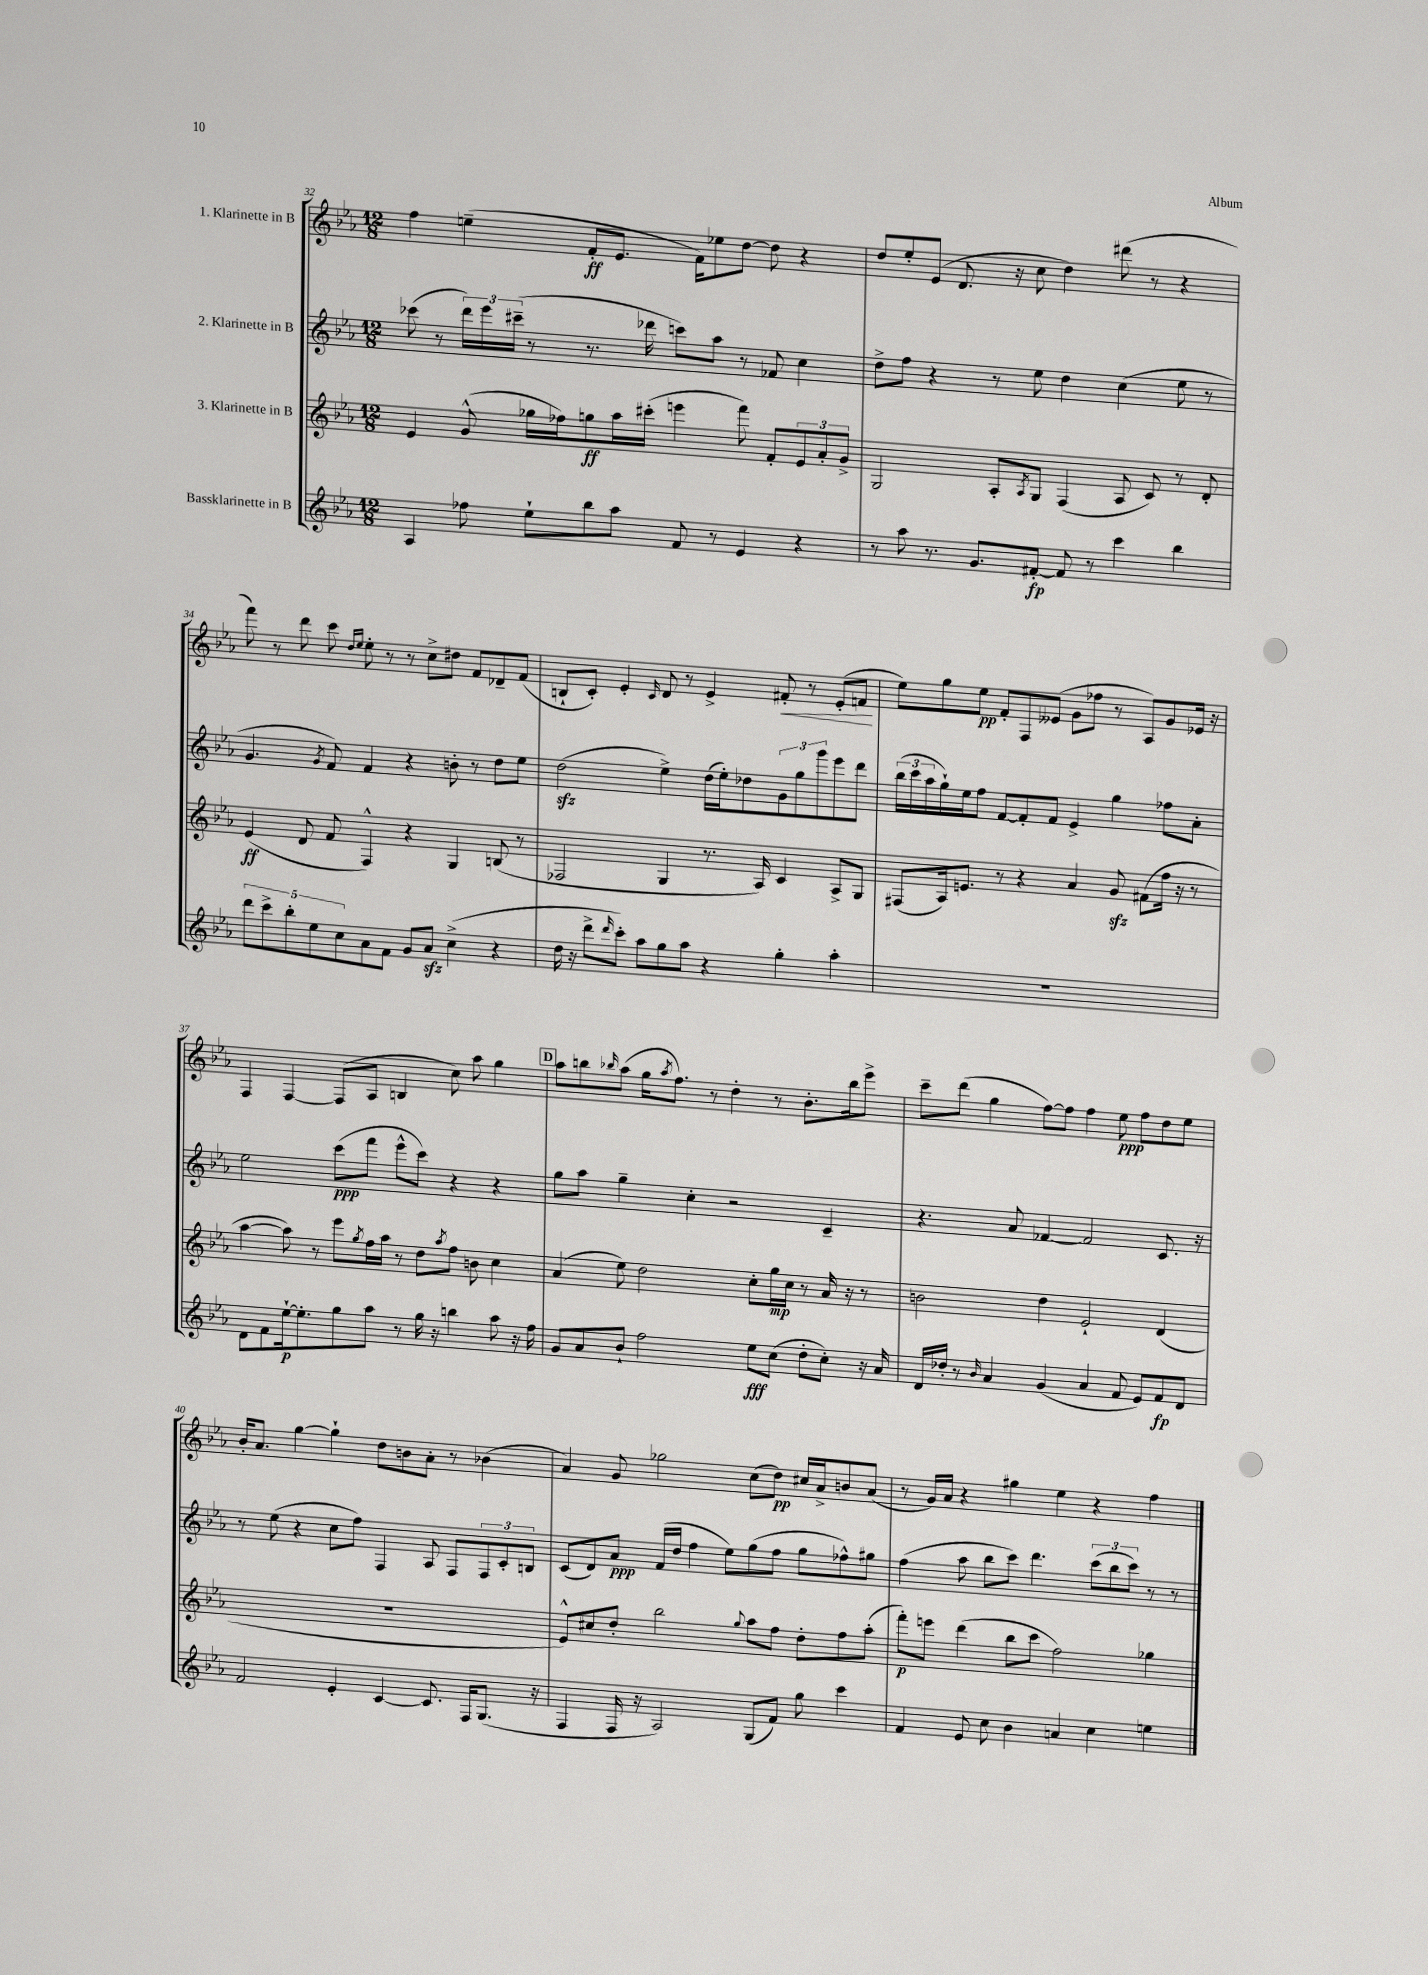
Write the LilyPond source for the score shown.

<<
\new StaffGroup <<
\new Staff = "s0" \with { instrumentName = "1. Klarinette in B" } {
    \clef treble \key ees \major \numericTimeSignature \time 12/8
    f''4 e''4--( f'8-.\ff ees'8. f'16) ees''8 d''8~ d''8 r4 |
    d''8 ees''8-. ees'8( d'8. r16 c''8 d''4) dis'''8( r8 r4 |
    f'''8) r8 d'''8 c'''8 \grace { d''16 ees''16 } ees''8-. r8 r8 c''8-> dis''8 f'8 des'8-- f'8( |
    b8-! c'8-.) ees'4-. \grace { c'16 } d'8 r8 ees'4-> fis'8-.\< r8 ees'8-.( f'8\! |
    ees''8) g''8 ees''8\pp f'8-. f8 eeses'8( g'8 fes''8 r8 aes8) g'8 ees'16 r16 |
    f4 f4~ f8( aes8 b4 c''8) aes''8 g''4 |
    \mark \markup { \box "D" } aes''8 b''8 \grace { bes''16 } aes''8( g''16 \acciaccatura { aes''8 } f''8.) r8 d''4-. r8 bes'8.-. bes''16 ees'''8-> |
    c'''8-- d'''8( g''4 f''8~) f''8 f''4 ees''8\ppp f''8 d''8 ees''8 |
    bes'16-. aes'8. g''4~ g''4-! d''8 b'8 aes'8-. r8 bes'4( |
    aes'4) g'8 ges''2 c''8( d''8\pp) cis''16 aes'16-> b'8 aes'8( |
    r8 g'16) aes'16 r4 gis''4 ees''4 r4 f''4 \bar "|." |
}
\new Staff = "s1" \with { instrumentName = "2. Klarinette in B" } {
    \clef treble \key ees \major \numericTimeSignature \time 12/8
    ces'''8( r8 \tuplet 3/2 { d'''16) ees'''16 cis'''16--( } r8 r8. des'''16 c'''8) aes''8 r8 fes'8 c''4 |
    d''8-> f''8 r4 r8 ees''8 d''4 c''4( ees''8 r8 |
    g'4. \acciaccatura { g'8 } f'8) f'4 r4 b'8-. r8 d''8 ees''8 |
    d''2\sfz( ees''4->) d''16( ees''16-.) des''8 \tuplet 3/2 { g'8 g''8 g'''8 } ees'''8 d'''8 |
    \tuplet 3/2 { bes''16( c'''16 aes''16 } g''16-!) ees''16 f''8 f'8~ f'8-. f'8 ees'4-> g''4 fes''8 aes'8-. |
    ees''2 c'''8\ppp( f'''8 ees'''8-^ c'''8) r4 r4 |
    \mark \markup { \box "D" } g''8 aes''8 g''4-- c''4-. r2 c'4-- |
    r4. aes'8 fes'4~ fes'2 c'8. r16 |
    r8 ees''8( r4 c''8 f''8) f4 aes8 f8 \tuplet 3/2 { f8 c'8-. b8 } |
    c'8( d'8) aes'8\ppp f'16( d''16 f''4 ees''8) g''8( f''8 g''8 fes''8-^) gis''8 |
    f''4( aes''8 bes''8 c'''8) d'''4. \tuplet 3/2 { c'''8( bes''8 c'''8) } r8 r8 \bar "|." |
}
\new Staff = "s2" \with { instrumentName = "3. Klarinette in B" } {
    \clef treble \key ees \major \numericTimeSignature \time 12/8
    ees'4 g'8-^( ges''16 fes''16) g''8\ff aes''16 cis'''16-.( e'''4 f'''8) f'8-. \tuplet 3/2 { ees'8 aes'8-. g'8-> } |
    g2 aes8-. \acciaccatura { aes8 } g8 f4( aes8 c'8) r8 d'8-. |
    ees'4\ff( d'8 f'8 f4-^) r4 g4 b8( r8 |
    fes2 g4 r8. aes16) c'4 aes8-> g8 |
    fis8( aes16) e'8. r8 r4 aes'4 g'8\sfz fis'8( f''16 r16 r8 |
    aes''4~ aes''8) r8 ees'''8 \acciaccatura { g''8 } f''16 aes''16 r8 d''8 \acciaccatura { aes''8 } f''8 b'8 c''4 |
    \mark \markup { \box "D" } aes'4( ees''8) d''2 c''8-. g''16\mp c''16 r8 aes'16 r16 r8 |
    b'2 d''4 ees'2-! d'4( |
    R1. |
    ees'8-^) cis''8 d''8-. bes''2 \appoggiatura { g''8 } aes''8 f''8 d''8-. f''8 aes''8-.( |
    f'''8-.\p) e'''8 d'''4( bes''8 c'''8 f''2) ges''4 \bar "|." |
}
\new Staff = "s3" \with { instrumentName = "Bassklarinette in B" } {
    \clef treble \key ees \major \numericTimeSignature \time 12/8
    aes4 fes''8 ees''8-! bes''8 aes''8 f'8 r8 ees'4 r4 |
    r8 aes''8 r8. g'8. fis'8~-.\fp fis'8 r8 c'''4 bes''4 |
    \tuplet 5/4 { d'''8 c'''8-> bes''8-. ees''8 c''8 } aes'8 f'8 g'8 aes'8\sfz c''4->( r4 |
    d''16 r16 d'''8-> \grace { d'''16 } c'''8-.) aes''8 g''8 aes''8 r4 g''4-. aes''4-. |
    R1. |
    d'8 f'8 ees''16~-!\p ees''8.-. g''8 aes''8 r8 g''16 r16 b''4 aes''8 r16 f''16 |
    \mark \markup { \box "D" } g'8 aes'8 bes'8-! f''2 ees''8\fff c''8( d''8-. c''8-.) r16 aes'16 |
    d'16 des''16-. r8 \grace { bes'16 } aes'4 g'4( aes'4 f'8 ees'8) f'8\fp d'8 |
    f'2 ees'4-. c'4~ c'8. f16 g8.( r16 |
    f4 f16 r16 aes2) g8( f'8) g''8 c'''4 |
    f'4 ees'8 c''8 bes'4 a'4 c''4 e''4 \bar "|." |
}
>>
>>
\layout { \context { \Score currentBarNumber = #32 } }
